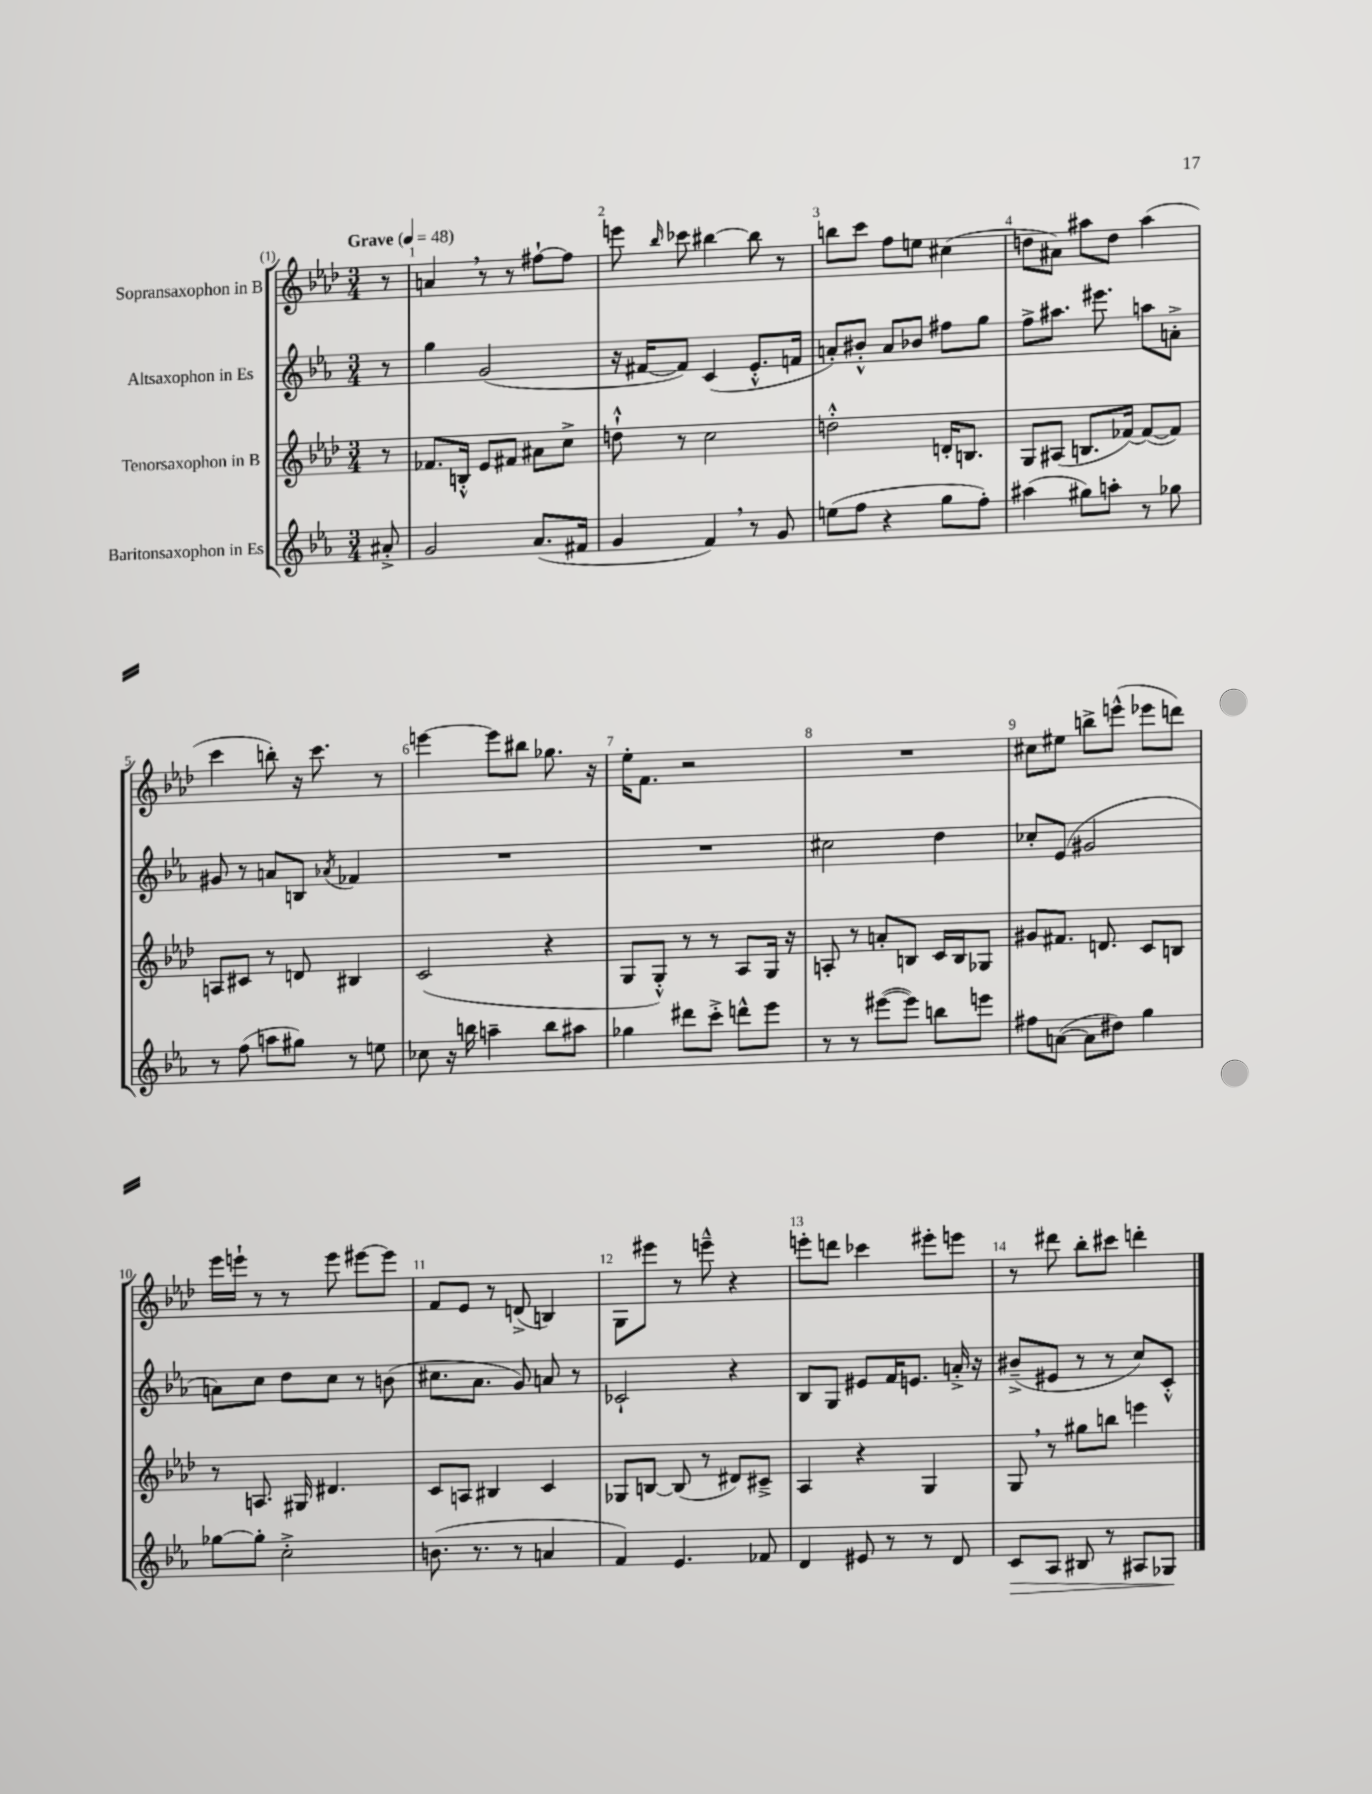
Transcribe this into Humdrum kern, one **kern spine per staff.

**kern	**kern	**kern	**kern
*staff4	*staff3	*staff2	*staff1
*clefG2	*clefG2	*clefG2	*clefG2
*k[b-e-a-]	*k[b-e-a-d-]	*k[b-e-a-]	*k[b-e-a-d-]
*M3/4	*M3/4	*M3/4	*M3/4
*MM48	*MM48	*MM48	*MM48
8a#'^	8r	8r	8r
=	=	=	=
2g	8.f-	4gg	4a
.	16B'^^	.	.
.	8e-	(2g	8r
.	8f#	.	8r
(8.a-	8a#	.	[8ff#`
.	8cc^	.	8ff#]
16f#	.	.	.
=	=	=	=
4g	8dd`^^	16r	8eee
.	.	[16f#	.
.	.	.	16qqbb-
.	8r	8f#])	8ccc-
4f)	2cc	(4c	[4bb#
8r	.	8.e-'^^	8bb#]
8g	.	.	8r
.	.	16f	.
=	=	=	=
(8ee	2dd'^^	8a')	8bb
8ff	.	8b#'^^	8ccc
4r	.	8a	8ff
.	.	8b-	8ee
8gg	16d'	8ff#	(4cc#
.	8.B	.	.
8ff')	.	8gg	.
=	=	=	=
(4aa#	8G	8ff^	8dd
.	(8A#	8.aa#	8a#)
8gg#)	8.B	.	8aa#
.	.	8.eee#	.
8aa'	.	.	8dd
.	[16f-)	.	.
8r	(8f-_	8aa	(4aa#
8gg-	8f-])	8a'^	.
=	=	=	=
8r	8A	8g#	4ccc
(8ff	8c#	8r	.
8aa	8r	8a	8bb')
8gg#)	8d	8B	16r
.	.	.	8.ccc
.	.	8qa-	.
8r	4B#	4f-	.
8ee	.	.	8r
=	=	=	=
8cc-	(2c	2.r	[4eee
16r	.	.	.
16bb	.	.	.
4aa~	.	.	8eee]
.	.	.	8bb#
8bb	4r	.	8.gg-
8aa#	.	.	.
.	.	.	16r
=	=	=	=
4gg-	8G	2.r	16ee-'
.	.	.	8.f
.	8G'^^)	.	.
8ddd#	8r	.	2r
8ccc'^	8r	.	.
8ddd^^	8A-	.	.
8eee-	16G	.	.
.	16r	.	.
=	=	=	=
8r	8A'	2cc#	2.r
8r	8r	.	.
([8eee#	8a'	.	.
8eee#])	8B	.	.
8bb	16c	4dd	.
.	16B	.	.
8eee	8G-	.	.
=	=	=	=
8ff#	8g#	8cc-'	8cc#
([8a	8.f#	(8e-	8ee#
8a]	.	2g#	8bb^
.	8.d	.	.
8dd#)	.	.	(8eee^^
4gg	8c	.	8eee-
.	8B	.	8ddd)
=	=	=	=
[8gg-	8r	8a)	16eee-
.	.	.	16eee`
8gg-']	8.A	8cc	8r
2cc'^	.	8dd	8r
.	16G#	.	.
.	4.d#	8cc	8eee
.	.	8r	[8eee#
.	.	(8b	8eee#]
=	=	=	=
(8.b	8c	8.cc#	8f
.	8A	.	8e-
8.r	.	8.a-	.
.	4B#	.	8r
8r	.	8g)	(8d^
4a	4c	8a	4B)
.	.	8r	.
=	=	=	=
4f)	8G-	2c-`	8G
.	[8B	.	8eee#
4.e-	(8B]	.	8r
.	8r	.	8eee~^^
.	8d#)	4r	4r
8f-	8c#~^	.	.
=	=	=	=
4d	4A-	8B-	8eee'
.	.	8G	8ddd
8e#	4r	8e#	4ccc-
8r	.	16f	.
.	.	8.e	.
8r	4G	.	8eee#'
8d	.	16a'^	8eee
.	.	16r	.
=	=	=	=
8c	8G	(8b#~^	8r
8A-	8r	8e#	8ddd#
8B#	8gg#	8r	8bb-'
8r	8bb	8r	8ccc#
8A#	4eee	8cc)	4ddd'
8G-	.	8c'^^	.
==	==	==	==
*-	*-	*-	*-
